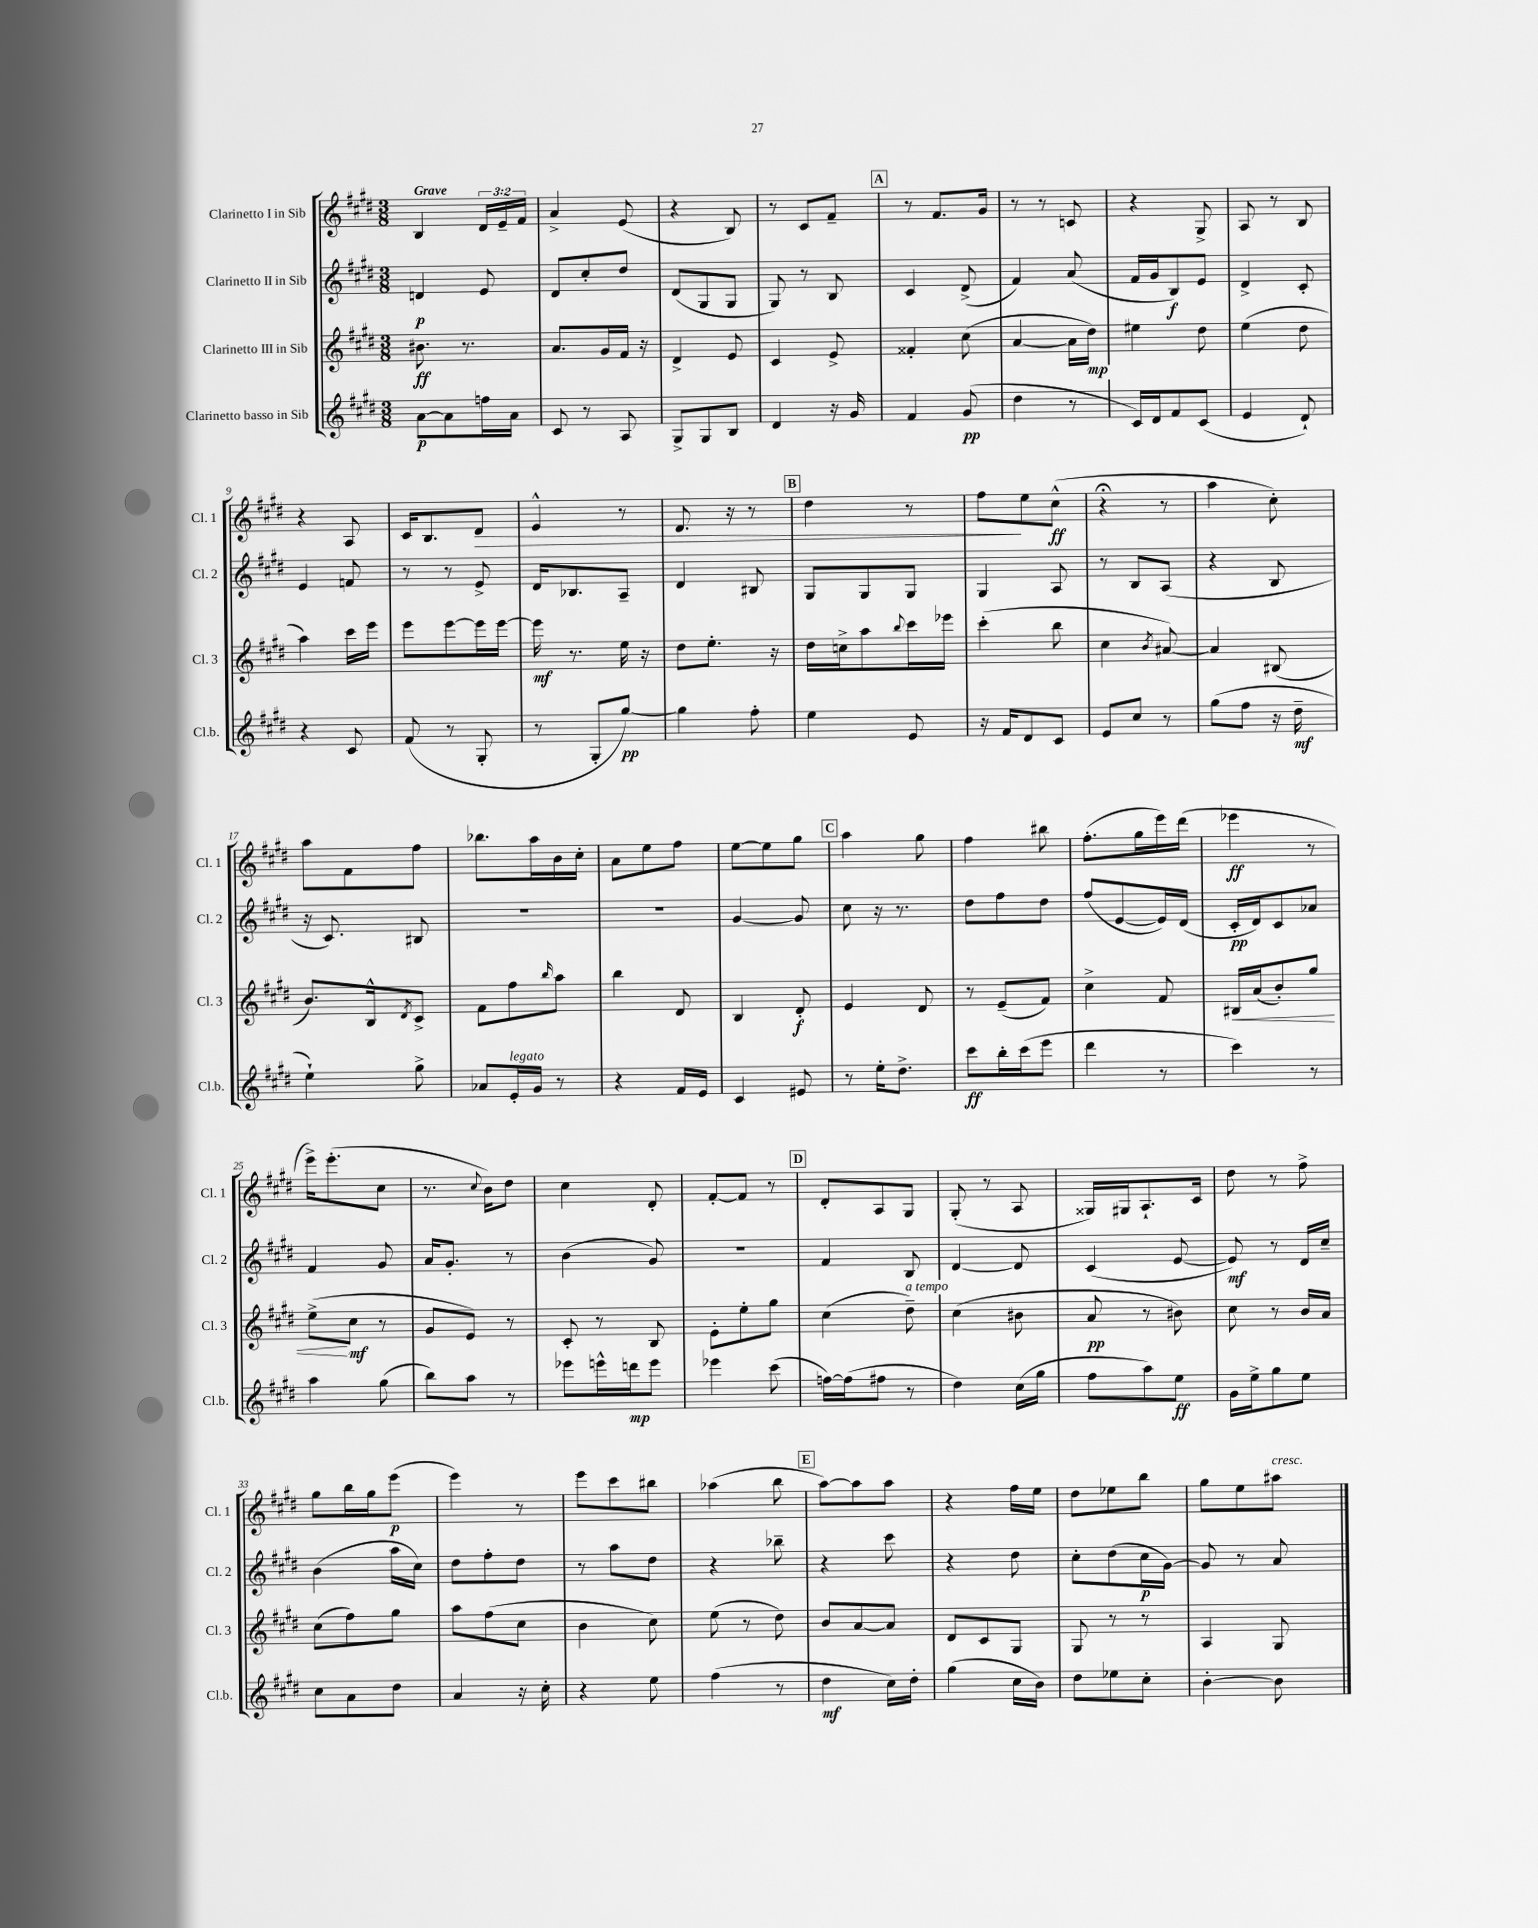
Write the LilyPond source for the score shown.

<<
\new StaffGroup <<
\new Staff = "s0" \with { instrumentName = "Clarinetto I in Sib" shortInstrumentName = "Cl. 1" } {
    \clef treble \key e \major \numericTimeSignature \time 3/8 \override Staff.TupletNumber.text = #tuplet-number::calc-fraction-text \tempo "Grave"
    b4 \tuplet 3/2 { dis'16 e'16-- fis'16 } |
    a'4-> e'8( |
    r4 b8) |
    r8 cis'8 fis'8-- |
    \mark \markup { \box "A" } r8 fis'8. gis'16 |
    r8 r8 c'8 |
    r4 gis8-> |
    a8 r8 b8 |
    r4 a8 |
    cis'16 b8. dis'8\> |
    e'4-^ r8 |
    dis'8. r16 r8 |
    \mark \markup { \box "B" } dis''4 r8 |
    fis''8\! e''8 cis''8-^\ff( |
    r4\fermata r8 |
    a''4 cis''8-.) |
    a''8 fis'8 fis''8 |
    bes''8. a''16 b'16 cis''16-. |
    a'8 e''8 fis''8 |
    e''8~ e''8 gis''8 |
    \mark \markup { \box "C" } a''4 gis''8 |
    fis''4 bis''8 |
    fis''8.-.( gis''16 e'''16) dis'''16( |
    ees'''4\ff r8 |
    e'''16->) e'''8.-.( cis''8 |
    r8. \appoggiatura { cis''8 } b'16) dis''8 |
    cis''4 dis'8-. |
    fis'8~-. fis'8 r8 |
    \mark \markup { \box "D" } dis'8-. a8 gis8 |
    gis8-.( r8 a8 |
    gisis16) gis16 a8.-! cis'16 |
    dis''8 r8 fis''8-> |
    gis''8 b''16 gis''16 e'''8\p( |
    e'''4) r8 |
    e'''8 cis'''8 bis''8 |
    aes''4( b''8 |
    \mark \markup { \box "E" } a''8~) a''8 a''8 |
    r4 fis''16 e''16 |
    dis''8 ees''8 b''8 |
    gis''8 e''8 ais''8^\markup { \italic "cresc." } \bar "|." |
}
\new Staff = "s1" \with { instrumentName = "Clarinetto II in Sib" shortInstrumentName = "Cl. 2" } {
    \clef treble \key e \major \numericTimeSignature \time 3/8
    d'4\p e'8 |
    dis'8 cis''8-. dis''8 |
    dis'8( gis8 gis8 |
    gis8) r8 b8 |
    \mark \markup { \box "A" } cis'4 dis'8->( |
    fis'4) a'8( |
    fis'16 gis'16 b8\f) e'8 |
    dis'4-> cis'8-. |
    e'4 f'8 |
    r8 r8 e'8-> |
    dis'16 bes8. a8-- |
    dis'4 bis8 |
    \mark \markup { \box "B" } gis8 gis8 gis8 |
    gis4 a8 |
    r8 b8 a8( |
    r4 b8 |
    r16 cis'8.) bis8 |
    R4. |
    R4. |
    gis'4~ gis'8 |
    \mark \markup { \box "C" } cis''8 r16 r8. |
    dis''8 fis''8 dis''8 |
    fis''8( e'8~ e'16) dis'16( |
    cis'16-.\pp dis'16) cis'8 aes'8 |
    fis'4 gis'8 |
    a'16 gis'8.-. r8 |
    b'4( gis'8) |
    R4. |
    \mark \markup { \box "D" } fis'4 b8 |
    dis'4~ dis'8 |
    cis'4( e'8~ |
    e'8\mf) r8 dis'16 cis''16-- |
    b'4( a''16 cis''16) |
    dis''8 fis''8-. dis''8 |
    r8 a''8 dis''8 |
    r4 bes''8-- |
    \mark \markup { \box "E" } r4 cis'''8 |
    r4 dis''8 |
    cis''8-. dis''8( cis''16\p gis'16~) |
    gis'8 r8 a'8 \bar "|." |
}
\new Staff = "s2" \with { instrumentName = "Clarinetto III in Sib" shortInstrumentName = "Cl. 3" } {
    \clef treble \key e \major \numericTimeSignature \time 3/8
    bis'8.\ff r8. |
    a'8. gis'16 fis'16 r16 |
    dis'4-> e'8 |
    cis'4 e'8-> |
    \mark \markup { \box "A" } fisis'4-. cis''8( |
    a'4~ a'16 dis''16\mp) |
    eis''4 dis''8 |
    e''4( dis''8 |
    a''4) cis'''16 e'''16 |
    e'''8 e'''8~ e'''16 e'''16~ |
    e'''16\mf r8. e''16 r16 |
    dis''8 e''8.-. r16 |
    \mark \markup { \box "B" } dis''16 c''16-> a''8 \appoggiatura { b''8 } cis'''16 ees'''16 |
    cis'''4-.( b''8 |
    cis''4 \acciaccatura { b'8 } ais'8~) |
    ais'4 bis8( |
    b'8.) b16-^ \acciaccatura { dis'8 } cis'8-> |
    fis'8 fis''8 \grace { b''16 } a''8 |
    b''4 dis'8 |
    b4 dis'8-.\f |
    \mark \markup { \box "C" } e'4 dis'8 |
    r8 e'8--( fis'8) |
    cis''4-> fis'8 |
    bis16\< a'16( b'8-.) gis''8 |
    e''8->\!( cis''8\mf r8 |
    gis'8 e'8) r8 |
    cis'8-. r8 b8 |
    e'8-. e''8-. gis''8 |
    \mark \markup { \box "D" } cis''4( dis''8--^\markup { \italic "a tempo" }) |
    cis''4( bis'8 |
    a'8\pp r8 bis'8) |
    cis''8 r8 b'16 a'16 |
    cis''8( fis''8) gis''8 |
    a''8 fis''8( cis''8 |
    b'4 cis''8) |
    e''8( r8 dis''8) |
    \mark \markup { \box "E" } b'8 a'8~ a'8 |
    dis'8 cis'8 gis8 |
    gis8 r8 r8 |
    a4 gis8 \bar "|." |
}
\new Staff = "s3" \with { instrumentName = "Clarinetto basso in Sib" shortInstrumentName = "Cl.b." } {
    \clef treble \key e \major \numericTimeSignature \time 3/8
    a'8~\p a'8 f''16 a'16 |
    cis'8 r8 a8 |
    gis8-> gis8 b8 |
    dis'4 r16 gis'16 |
    \mark \markup { \box "A" } fis'4 gis'8\pp( |
    dis''4 r8 |
    cis'16) dis'16 fis'8 cis'8( |
    e'4 dis'8-!) |
    r4 cis'8 |
    fis'8( r8 gis8-. |
    r8 gis8-. gis''8~\pp) |
    gis''4 fis''8-. |
    \mark \markup { \box "B" } e''4 e'8 |
    r16 fis'16 dis'8 cis'8 |
    e'8 cis''8 r8 |
    gis''8( fis''8 r16 dis''16--\mf |
    e''4-!) gis''8-> |
    aes'8 e'16-.^\markup { \italic "legato" } gis'16 r8 |
    r4 fis'16 e'16 |
    cis'4 eis'8 |
    \mark \markup { \box "C" } r8 e''16-. dis''8.-> |
    cis'''8\ff b''16-. cis'''16( e'''8 |
    dis'''4 r8 |
    cis'''4) r8 |
    a''4 gis''8( |
    b''8) a''8 r8 |
    ees'''8 e'''16-^ d'''16\mp e'''8 |
    ees'''4 cis'''8( |
    \mark \markup { \box "D" } f''16~) f''16( fis''8 r8 |
    dis''4) cis''16( gis''16 |
    fis''8 a''8) e''8\ff |
    gis'16 e''16-> gis''8 e''8 |
    cis''8 a'8 dis''8 |
    a'4 r16 cis''16-. |
    r4 e''8 |
    fis''4( r8 |
    \mark \markup { \box "E" } dis''4\mf cis''16) dis''16-. |
    gis''4( cis''16 b'16) |
    dis''8 ees''8 cis''8-. |
    b'4~-. b'8 \bar "|." |
}
>>
>>
